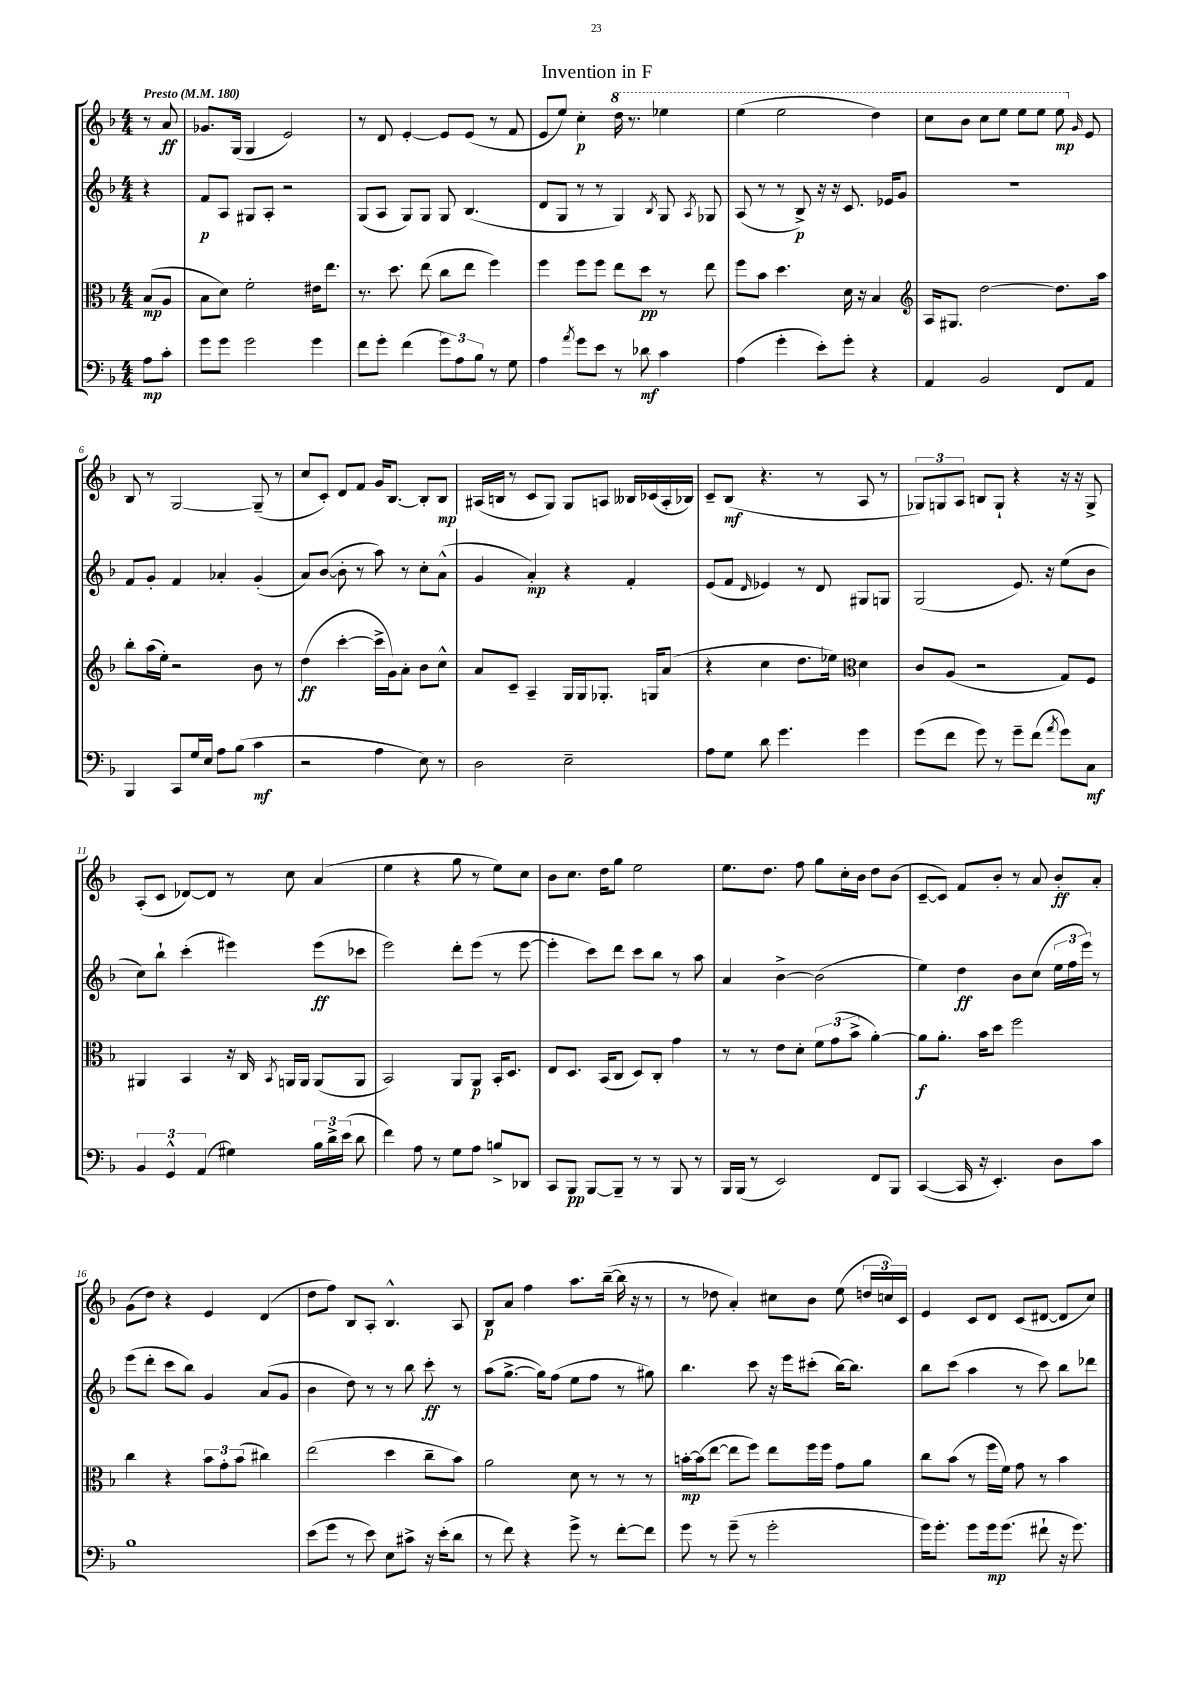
\header { title = "Invention in F" }
<<
\new StaffGroup <<
\new Staff = "s0" {
    \clef treble \key f \major \numericTimeSignature \time 4/4 \partial 4 \tempo "Presto" 4 = 180
    \autoBeamOff r8 a'8\ff |
    ges'8.[ g16]( g4 e'2) |
    r8 d'8 e'4~-. e'8[ e'8]( r8 f'8 |
    e'8[ e''8]) c''4-.\p \ottava #1 d'''16 r8. ees'''4 |
    e'''4( e'''2 d'''4) |
    c'''8[ bes''8] c'''8[ e'''8] e'''8[ e'''8] e'''8\mp \ottava #0 \grace { g'16 } e'8 |
    bes8 r8 g2~ g8--( r8 |
    c''8[ c'8]-.) d'8[ f'8] g'16[ bes8.]~ bes8[-. bes8]\mp |
    ais16[( b16] r8 c'8[ g8]) g8[ a8] beses16[ ces'16( a16-. bes16]) |
    c'8[-- bes8]\mf( r4. r8 a8 r8 |
    \tuplet 3/2 { ges8[) g8 a8] } b8[ g8]-! r4 r16 r16 g8-> |
    a8[-.( c'8] des'8[~) des'8] r8 c''8 a'4( |
    e''4 r4 g''8 r8 e''8[) c''8] |
    bes'8[ c''8.] d''16[ g''8] e''2 |
    e''8.[ d''8.] f''8 g''8[ c''16-. bes'16] d''8[ bes'8]( |
    c'8[~-- c'8]) f'8[ bes'8]-. r8 a'8 bes'8[-.\ff a'8]-. |
    g'8[( d''8]) r4 e'4 d'4( |
    d''8[ f''8]) bes8[ a8]-. bes4.-^ a8 |
    bes8[\p a'8] f''4 a''8.[ bes''16]~--( bes''16 r16 r8 |
    r8 des''8 a'4-.) cis''8[ bes'8] e''8( \tuplet 3/2 { d''16[ c''16) c'16] } |
    e'4 c'8[ d'8] c'8[( dis'8]~ dis'8[ c''8]) \bar "|." |
}
\new Staff = "s1" {
    \clef treble \key f \major \numericTimeSignature \time 4/4 \partial 4
    \autoBeamOff r4 |
    f'8[\p a8] gis8[ a8]-. r2 |
    g8[( a8] g8[) g8] g8 bes4.( |
    d'8[ g8] r8 r8 g4) \acciaccatura { bes8 } g8 \acciaccatura { a8 } ges8 |
    a8( r8 r8 bes8->\p) r16 r16 c'8. ees'16[ g'8] |
    R1 |
    f'8[ g'8]-. f'4 aes'4-. g'4-.( |
    a'8[) bes'8]~( bes'8-. r8 a''8) r8 c''8[-. a'8]-^( |
    g'4 a'4-.\mp) r4 f'4-. |
    e'8[( f'8] \grace { d'16 } ees'4) r8 d'8 gis8[ g8] |
    g2( e'8.) r16 e''8[( bes'8] |
    c''8[) bes''8]-! c'''4-.( eis'''4) eis'''8[\ff( ces'''8] |
    e'''2) d'''8[-. e'''8]( r8 e'''8~ |
    e'''4-. c'''8[) d'''8] c'''8[ bes''8] r8 a''8 |
    a'4 bes'4~-> bes'2( |
    e''4) d''4\ff bes'8[ c''8]( \tuplet 3/2 { e''16[ f''16 e'''16]) } r8 |
    e'''8[( d'''8]-. c'''8[ bes''8]) g'4 a'8[( g'8] |
    bes'4 d''8) r8 r8 bes''8 c'''8-.\ff r8 |
    a''8[( g''8.]~-> g''16[) f''8]( e''8[ f''8] r8 gis''8) |
    bes''4. c'''8 r16 e'''16[ cis'''8]-.( bes''16[~) bes''8.] |
    bes''8[ c'''8]( a''4 r8 c'''8) bes''8[ des'''8] \bar "|." |
}
\new Staff = "s2" {
    \clef alto \key f \major \numericTimeSignature \time 4/4 \partial 4
    \autoBeamOff bes8[\mp( a8] |
    bes8[ d'8]) f'2-. eis'16[ e''8.] |
    r8. d''8. e''8( c''8[ e''8] f''4) |
    f''4 f''8[ f''8] e''8[ d''8]\pp r8 e''8 |
    f''8[ bes'8] d''4. d'16 r16 bes4 |
    \clef treble a16[ gis8.] d''2~ d''8.[ a''16] |
    bes''8[-. a''16( e''16]-.) r2 bes'8 r8 |
    d''4\ff( c'''4~-. c'''16[-> g'16) a'8]-. bes'8[ c''8]-^ |
    a'8[ c'8]-- a4-- g16[ g16 ges8.]-. g16[ a'8]( |
    r4 c''4 d''8.[ ees''16]) \clef alto d'4 |
    c'8[ a8]( r2 g8[) f8] |
    ais,4 bes,4 r16 c16 \acciaccatura { bes,8 } a,16[ a,16] a,8[( a,8] |
    bes,2) a,8[ a,8]\p bes,16[-. d8.] |
    e8[ d8.] bes,16[( c8] d8[) c8]-. g'4 |
    r8 r8 e'8[ d'8]-. \tuplet 3/2 { f'8[ g'8( bes'8]-> } a'4~-.) |
    a'8[\f a'8.]-. bes'16[ d''8] f''2 |
    c''4 r4 \tuplet 3/2 { bes'8[ g'8-. bes'8]( } cis''4) |
    e''2( d''4 c''8[-- bes'8]) |
    a'2 d'8 r8 r8 r8 |
    b'16[~-.\mp b'16( e''8]~ e''8[ f''8]) e''8[ f''16 f''16] g'8[ a'8] |
    c''8[ bes'8]( r8 f''16[ f'16]) g'8 r8 bes'4 \bar "|." |
}
\new Staff = "s3" {
    \clef bass \key f \major \numericTimeSignature \time 4/4 \partial 4
    \autoBeamOff a8[\mp c'8]-. |
    g'8[ g'8] g'2 g'4 |
    f'8[ g'8]-. f'4( \tuplet 3/2 { g'8[) a8 bes8] } r8 g8 |
    a4 \acciaccatura { a'8 } g'8[ e'8] r8 des'8\mf c'4 |
    a4( g'4-. e'8[-.) g'8]-. r4 |
    a,4 bes,2 f,8[ a,8] |
    bes,,4 c,8[ g16 e16] a8[ bes8]( c'4\mf |
    r2 a4 e8) r8 |
    d2 e2-- |
    a8[ g8] d'8 g'4. g'4 |
    g'8[( f'8] g'8) r8 g'8[-- f'8]( \acciaccatura { a'8 } g'8[) c8]\mf |
    \tuplet 3/2 { bes,4 g,4-^ a,4( } gis4) \tuplet 3/2 { bes16[ d'16-> e'16]( } d'8 |
    f'4) a8 r8 g8[ a8] b8[-> des,8] |
    c,8[ bes,,8]\pp bes,,8[~ bes,,8]-- r8 r8 bes,,8 r8 |
    bes,,16[ bes,,16]( r8 e,2) f,8[ bes,,8] |
    c,4~( c,16 r16 e,4.-.) d8[ c'8] |
    bes1 |
    e'8[( g'8] r8 e'8) e8[ cis'8]-> r16 e'16[-.( d'8] |
    r8 f'8) r4 g'8-> r8 f'8[~-. f'8] |
    g'8 r8 g'8--( r8 g'2-. |
    g'16[) g'8.]-. g'8[ g'16\mp g'8.]( fis'8-! r16 g'8.) \bar "|." |
}
>>
>>
